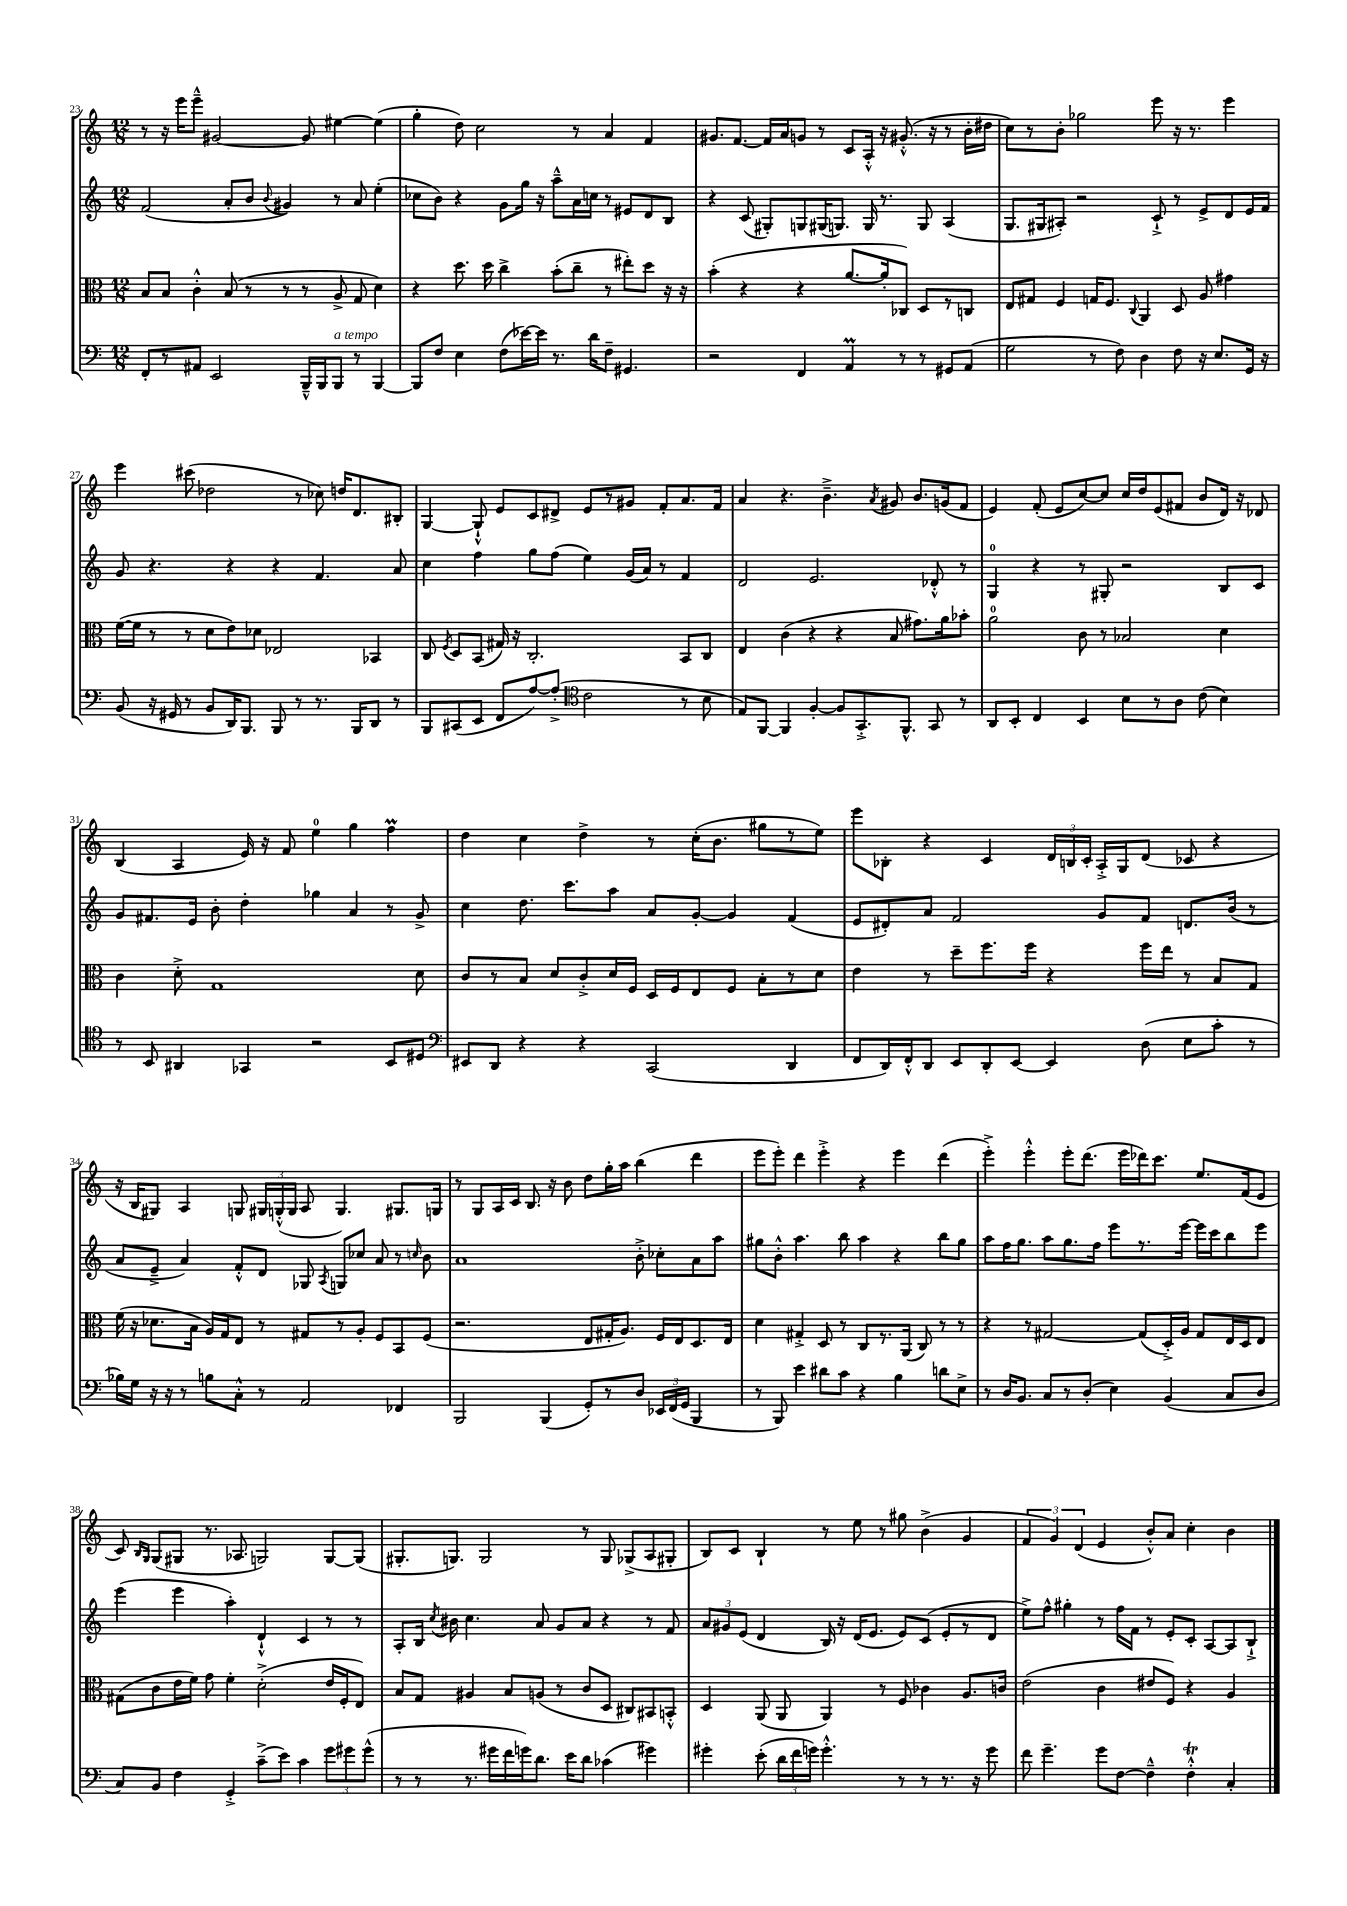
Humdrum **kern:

**kern	**kern	**kern	**kern
*part4	*part3	*part2	*part1
*staff4	*staff3	*staff2	*staff1
*clefF4	*clefC3	*clefG2	*clefG2
*k[]	*k[]	*k[]	*k[]
*M12/8	*M12/8	*M12/8	*M12/8
=23	=23	=23	=23
8FF'/L	8B/L	(2f/	8r
8r	8B/J	.	16r
.	.	.	16eee\KL
8AA#X/J	4c'^^\	.	8eee~^^\J
2EE/	.	.	[2g#X/
.	(8B/	8a'/L	.
.	8r	8b/J	.
.	.	8qqb/	.
.	8r	4g#X/)	.
16BBB~^^/LL	8r	.	8g#/]
16BBB/J	.	.	.
!LO:TX:a:i:t=a tempo	!	!	!
8BBB/J	8A^/	8r	[4ee#X\
8r	8G/	8a/	.
[4BBB/	4d\)	(4ee'\	(4ee#\]
=24	=24	=24	=24
8BBB/L]	4r	8cc-X\L	4gg'\
8F/J	.	8b\J)	.
4E\	8.dd\	4r	8dd\)
.	.	.	2cc\
.	16dd\	.	.
(8F\L	4cc^\	8g\L	.
[16e-X\L)	.	16gg\Jk	.
16e-\JJ]	.	16r	.
8.r	(8b'\L	8aa~^^\L	.
.	8cc~\J	16a\L	8r
16d\KL	.	16ccn\JJ	.
8F~\J	8r	8r	4a/
4.GG#X/	8ee#X'\L)	8e#X/L	.
.	8dd\J	8d/	4f/
.	16r	8B/J	.
.	16r	.	.
=25	=25	=25	=25
2r	(4b'\	4r	8.g#X/L
.	.	.	[8.f/J
.	4r	(8c/	.
.	.	8G#X'/L)	16f/LL]
.	.	.	16a/J
4FF/	4r	8Gn/	8gn/J
.	.	(16G#X/K	8r
.	.	8.Gn/J)	.
4AAM/	[8.a/L	.	8c/L
.	.	16G/	16A'^^/Jk
.	16a'/k]	8.r	16r
8r	8C-X/J)	.	(8.g#X'^^/
8r	8D/L	8G/	.
.	.	.	16r
8GG#X/L	8r	(4A/	8r
(8AA/J	8Cn/J	.	16b'\LL
.	.	.	16dd#X\JJ
=26	=26	=26	=26
2G\	8E/L	8.G/L	8cc\L)
.	8G#X/J	.	8r
.	.	16G#X/k	.
.	4F/	8A#X'/J)	8b'\J
.	.	2r	2gg-X\
8r	16Gn/KL	.	.
.	8.F/J	.	.
8F\)	.	.	.
.	8qqC/	.	.
4D\	4AA/	.	.
.	.	8c`^/	8eee\
8F\	8D/	8r	16r
.	.	.	8.r
16r	8A/	8e^/L	.
8.E/L	.	.	.
.	4g#X\	8d/	4eee\
16GG/Jk	.	16e/L	.
16r	.	16f/JJ	.
!!LO:LB:g=z
=27	=27	=27	=27
(8BB/	([16f\LL	8g/	4eee\
.	16f\JJ]	.	.
16r	8r	4.r	.
16GG#X/	.	.	.
8r	8r	.	(8ccc#X\
8BB/L	8d\L	.	2dd-X\
16DD/K)	8e\)	4r	.
8.BBB/J	.	.	.
.	8d-X\J	.	.
8BBB/	2E-X/	4r	.
8r	.	.	8r
8.r	.	4.f/	8cc-X\)
.	.	.	16ddn/KL
16BBB/KL	.	.	8.d/
8DD/J	4BB-X/	.	.
8r	.	8a/	8B#X'/J
=28	=28	=28	=28
8BBB/L	8C/	4cc\	[4G/
.	8qF/	.	.
(8CC#X/	8D/L	.	.
8EE/J	(8BB/J	4ff\	8G`^^/]
8FF/L	16G#X/)	.	8e/L
.	16r	.	.
[8A/)	2.C'/	8gg\L	8c/
(8A'^/J]	.	(8ff\J	8d#X^/J
*clefC4	*	*	*
2c\	.	4ee\)	8e/L
.	.	.	8r
.	.	(16g/LL	8g#X/J
.	.	16a/JJ)	.
.	.	8r	8f'/L
8r	8BB/L	4f/	8.a/
8B\	8C/J	.	.
.	.	.	16f/Jk
=29	=29	=29	=29
8E/L)	4E/	2d/	4a/
[8FF/J	.	.	.
4FF/]	(4c\	.	4.r
[4F'/	4r	2.e/	.
.	.	.	4.b~^\
8F/L]	4r	.	.
8.GG'^/	.	.	.
.	.	.	8qa/
.	8B/	.	8g#X/
8.FF^^/J	.	.	.
.	8.g#X\L)	.	8.b/L
8GG/	.	8d-X'^^/	.
.	16a\k	.	(16gn/k
8r	8b-X'\J	8r	8f/J
=30	=30	=30	=30
8AA/L	2a\	4G/	4e/)
8BB'/J	.	.	.
4C/	.	4r	(8f'/
.	.	.	8e/L
4BB/	8c\	8r	[8cc/)
.	8r	8G#X'/	8cc/J]
8B\L	2B-X/	2r	16cc/LL
.	.	.	16dd/J
8r	.	.	(8e/
8A\J	.	.	8f#X/J
(8c\	.	.	8b/L
4B\)	4d\	8B/L	16d/Jk)
.	.	.	16r
.	.	8c/J	8d-X/
!!LO:LB:g=z
=31	=31	=31	=31
8r	4c\	8g/L	(4B/
8BB/	.	8.f#X/	.
4AA#X/	8d'^\	.	4A/
.	.	16e/Jk	.
.	1G	8b'\	.
4GG-X/	.	4dd'\	16e/)
.	.	.	16r
.	.	.	8f/
2r	.	4gg-X\	4ee\
.	.	4a/	4gg\
8BB/L	.	8r	4ffM\
8D#X/J	8d\	8g^/	.
=32	=32	=32	=32
*clefF4	*	*	*
8EE#X/L	8c/L	4cc\	4dd\
8DD/J	8r	.	.
4r	8B/J	8.dd\	4cc\
.	8d/L	.	.
.	.	8.ccc\L	.
4r	8c'^/	.	4dd^\
.	16d/L	8aa\J	.
.	16F/JJ	.	.
(2CC/	16D/LL	8a/L	8r
.	16F/J	.	.
.	8E/	[8g'/J	(16cc'\KL
.	.	.	8.b\J
.	8F/J	4g/]	.
.	8B'\L	.	8gg#X\L
4DD/	8r	(4f/	8r
.	8d\J	.	8ee\J)
=33	=33	=33	=33
8FF/L	4e\	8e/L	8eee\L
16DD/L)	.	8d#X'/)	8B-X'\J
16FF'^^/J	.	.	.
8DD/J	8r	8a/J	4r
8EE/L	8dd~\L	2f/	.
8DD'/	8.ff\	.	4c/
[8EE/J	.	.	.
.	16ff\Jk	.	.
4EE/]	4r	.	24d/LL
.	.	.	24Bn/
.	.	.	24c'/JJ
.	.	8g/L	16A'^/LL
.	.	.	16G/J
(8D\	16ff\LL	8f/J	(8d/J
.	16ee\JJ	.	.
8E\L	8r	8.dn/L	8c-X/
8c'\J	8B/L	.	4r
.	.	(16b/Jk	.
8r	8G/J	8r	.
!!LO:LB:g=z
=34	=34	=34	=34
16B-X\LL)	(16f\	8a/L	16r
16G\JJ	16r	.	16B/KL
16r	8.d-X\L	8e~^/J	8G#X/J)
16r	.	.	.
8r	.	4a/)	4A/
.	16B\Jk	.	.
8Bn\L	16A/LL)	.	.
.	16G/J	.	.
8C'^^\J	8E/J	8f'^^/L	8Gn/
8r	8r	8d/J	24G#X/LL
.	.	.	(24Gn'^^/
.	.	.	24G/JJ
2AA/	8G#X/L	8G-X/	8A/
.	.	8qA/	.
.	8r	8Gn/L	4.G/)
.	8A'/J	8cc-X/J	.
.	8F/L	8a/	.
4FF-X/	8BB/	8r	8.G#X/L
.	.	16qqccn/	.
.	(8F/J	8b\	.
.	.	.	16Gn/Jk
=35	=35	=35	=35
2BBB/	2.r	1a	8r
.	.	.	8G/L
.	.	.	16A/L
.	.	.	16c/JJ
.	.	.	8.B/
(4BBB/	.	.	.
.	.	.	16r
.	.	.	8b\
8GG'/L)	8E/L	.	8dd\L
8r	16G#X'/K	.	16gg'\L
.	8.A/J)	.	16aa\JJ
8D/J	.	8b'^\	(4bb\
24EE-X/LL	16F/LL	8cc-X'\L	.
(24FF/	.	.	.
.	16E/J	.	.
24GG/JJ	.	.	.
4BBB/	8.D/	8a\	4ddd\
.	.	8aa\J	.
.	16E/Jk	.	.
=36	=36	=36	=36
8r	4d\	8gg#X\L	8eee\L
8BBB/)	.	8b'^^\J	8eee'\J)
4e\	4G#X'^/	4.aa\	4ddd\
8d#X\L	8D/	.	4eee'^\
8c\J	8r	8bb\	.
4r	8C/L	4aa\	4r
.	8.r	.	.
4B\	.	4r	4eee\
.	(16AA/Jk	.	.
.	8C/)	.	.
8dn\L	8r	8bb\L	(4ddd\
8E^\J	8r	8gg#\J	.
=37	=37	=37	=37
8r	4r	8aa\L	4eee'^\)
16D/KL	.	16ff\K	.
8.BB/J	.	8.gg\J	.
.	8r	.	4eee'^^\
8C/L	[2G#X/	8aa\L	.
8r	.	8.gg\	8eee'\L
(8D'/J	.	.	(8.ddd\J
.	.	16ff\Jk	.
4E\)	.	8eee\L	.
.	.	.	16eee\LL
.	(8G#/L]	8.r	16ddd-X\J)
.	.	.	8.ccc\J
(4BB/	16D'^/L)	.	.
.	16A/JJ	[16eee\Jk	.
.	8G#/L	16eee\LL]	8.ee/L
.	.	16ccc\J	.
8C/L	16E/L	8bb\	.
.	16D/J	.	(16f/k
8D/J	8E/J	8eee\J	8e/J
!!LO:LB:g=z
=38	=38	=38	=38
8C/L)	(8G#X\L	(4eee\	8c/)
.	.	.	16qqB/LL
.	.	.	16qqG/JJ
8BB/J	8c\	.	(8G/L
4F\	16e\L	4eee\	8G#X/J
.	16f\JJ)	.	.
.	8g\	.	8.r
4GG'^/	4f'\	4aa'\)	.
.	.	.	8.A-X/
(8c~^\L	(2d'^\	4d`^^/	2Gn/)
8e\J)	.	.	.
4c\	.	4c/	.
12g\L	16e/LL	8r	[8G/L
.	16F'/J	.	.
12g#X\	.	.	.
.	8E/J)	8r	(8G/J]
(12g#^^\J	.	.	.
=39	=39	=39	=39
8r	8B/L	8A'/L	8.G#X'/L
8r	8G/J	16B/Jk	.
.	.	8qcc/	.
.	.	16b#X\	8.Gn/J)
8.r	4A#X/	4.cc\	.
.	.	.	2G/
16g#X\LL	.	.	.
16f\	8B/L	.	.
16gn\J)	.	.	.
8.d\J	(8An/J	8a/	.
.	8r	8g/L	.
16e\KL	.	.	.
8d\J	8c/L	8a/J	8r
(4c-X\	8D/J	4r	8G/
.	8C#X/L)	.	(8G-X^/L
4g#X\)	8BB#X/	8r	8A/
.	8BBn'^^/J	8f/	8G#X'/J
=40	=40	=40	=40
4g#X'\	4D/	12a/L	8B/L)
.	.	12g#X/	.
.	.	.	8c/J
.	.	(12e/J	.
(8e'\	(8AA/	4d/	4B`/
24d\LL	8AA/	.	.
24f\	.	.	.
24gn\JJ)	.	.	.
4.g'^^\	4AA/)	16B/)	8r
.	.	16r	.
.	.	(16d/KL	8ee\
.	.	8.e/J	.
.	8r	.	8r
8r	8F/	8e/L)	8gg#X\
8r	4c-X\	(8c/J	(4b^\
8.r	.	8e'/L	.
.	8.A/L	8r	4g/
16r	.	.	.
8g\	.	8d/J	.
.	16cn/Jk	.	.
=41	=41	=41	=41
8f\	(2e\	8ee^\L)	6f/
4.g~\	.	8ff^^\J	.
.	.	.	6g/)
.	.	4gg#X'\	.
.	.	.	(6d/
8g\L	4c\	8r	4e/
[8F\J	.	16ff\LL	.
.	.	16f\JJ	.
4F~^^\]	8e#X/L	8r	8b'^^/L)
.	8F/J)	8e'/L	8a/J
4FT'^^\	4r	8c'/J	4cc'\
.	.	[8A/L	.
4C'/	4A/	8A/]	4b\
.	.	8B`^/J	.
==	==	==	==
*-	*-	*-	*-
